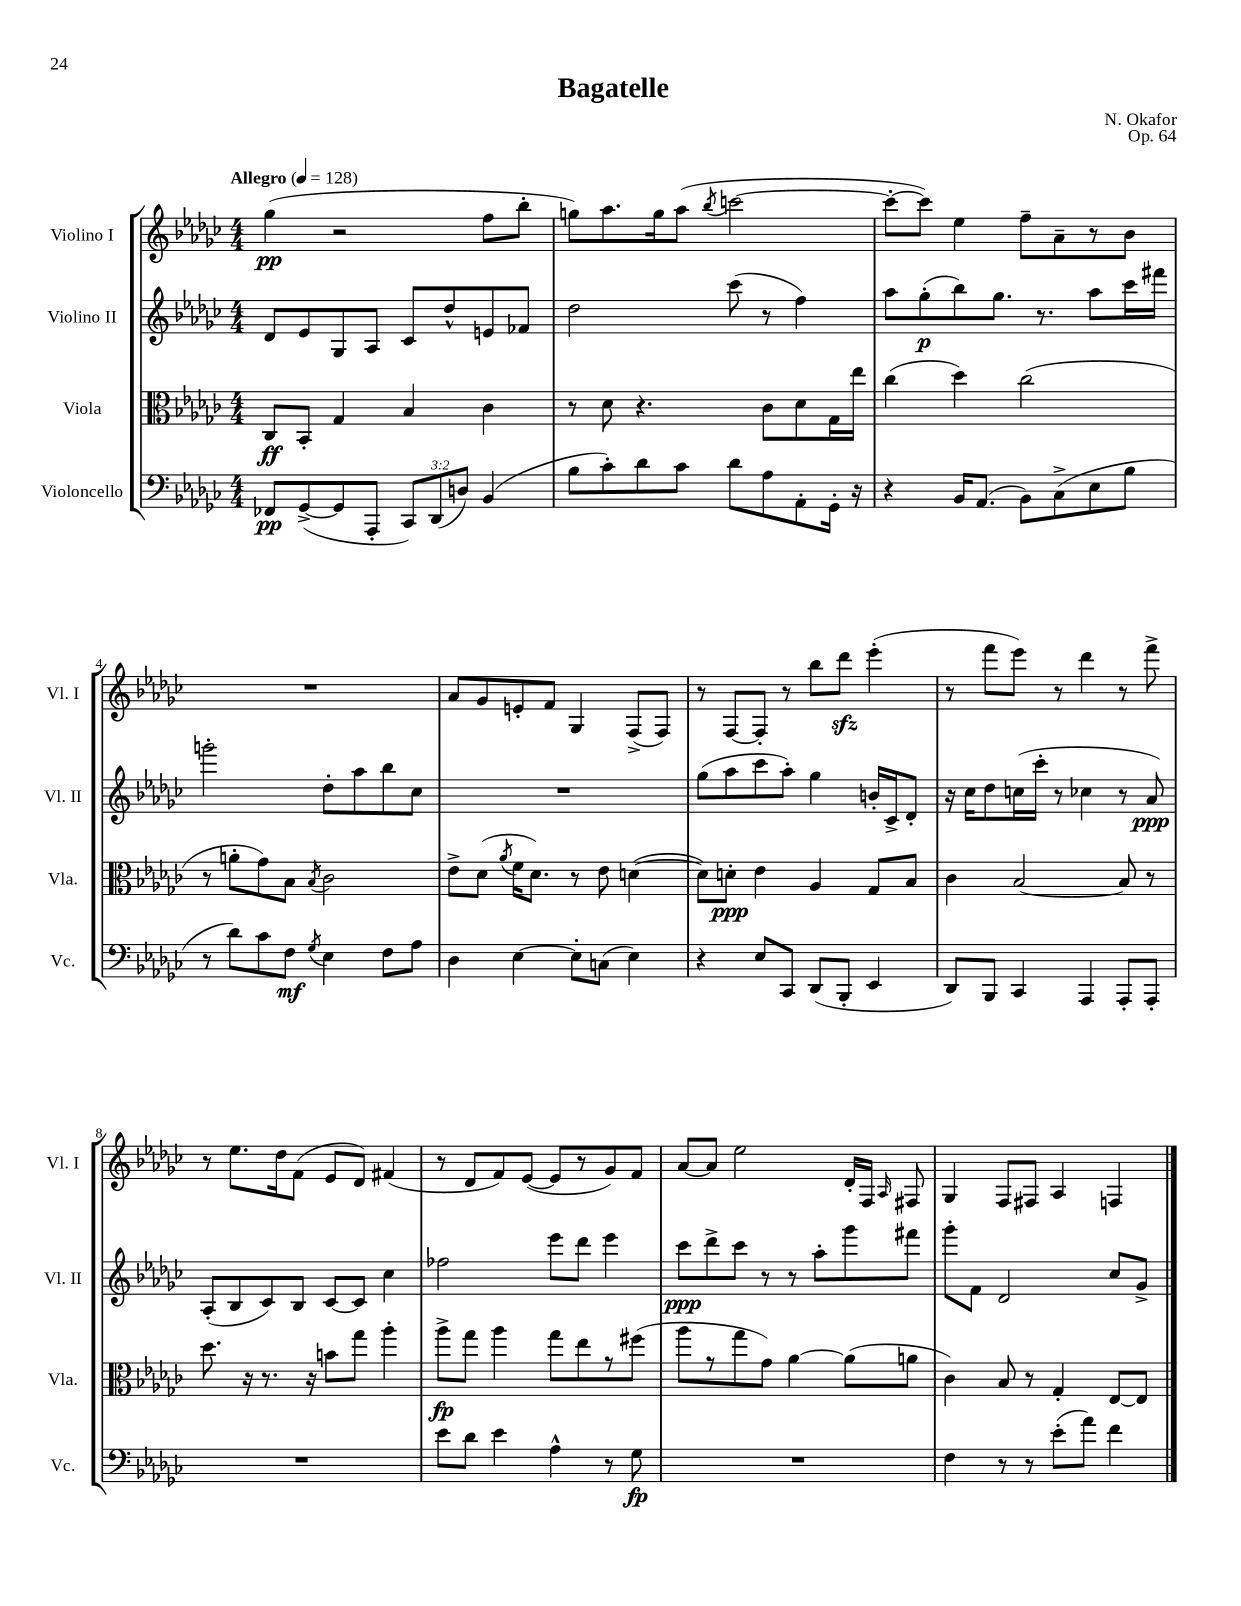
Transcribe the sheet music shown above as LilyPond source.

\header { title = "Bagatelle" composer = "N. Okafor" opus = "Op. 64" }
<<
\new StaffGroup <<
\new Staff = "s0" \with { instrumentName = "Violino I" shortInstrumentName = "Vl. I" } {
    \clef treble \key ges \major \numericTimeSignature \time 4/4 \tempo "Allegro" 4 = 128
    \autoBeamOff ges''4\pp( r2 f''8[ bes''8]-. |
    g''8[) aes''8. g''16 aes''8]( \acciaccatura { bes''8 } c'''2~ |
    c'''8[~-. c'''8]) ees''4 f''8[-- aes'8-- r8 bes'8] |
    R1 |
    aes'8[ ges'8 e'8-. f'8] ges4 f8[->( f8]) |
    r8 f8[~ f8]-. r8 bes''8[ des'''8]\sfz ees'''4-.( |
    r8 f'''8[ ees'''8]) r8 des'''4 r8 f'''8-> |
    r8 ees''8.[ des''16 f'8]( ees'8[ des'8]) fis'4( |
    r8 des'8[ f'8) ees'8]~( ees'8[ r8 ges'8) f'8] |
    aes'8[~ aes'8] ees''2 des'16[-. f16] \grace { aes16 } fis8 |
    ges4 f8[ fis8] aes4 f4 \bar "|." |
}
\new Staff = "s1" \with { instrumentName = "Violino II" shortInstrumentName = "Vl. II" } {
    \clef treble \key ges \major \numericTimeSignature \time 4/4
    \autoBeamOff des'8[ ees'8 ges8 aes8] ces'8[ des''8-^ e'8 fes'8] |
    des''2 ces'''8( r8 f''4) |
    aes''8[ ges''8-.\p( bes''8) ges''8.] r8. aes''8[ ces'''16 fis'''16] |
    g'''2-. des''8[-. aes''8 bes''8 ces''8] |
    R1 |
    ges''8[( aes''8 ces'''8 aes''8]-.) ges''4 b'16[-. ces'16-> des'8]-. |
    r16 ces''16[ des''8 c''16( ces'''16]-. r8 ces''4 r8 aes'8\ppp) |
    aes8[-.( bes8 ces'8) bes8] ces'8[~ ces'8] ces''4 |
    fes''2 ees'''8[ des'''8] ees'''4 |
    ces'''8[\ppp des'''8-> ces'''8] r8 r8 aes''8[-. ges'''8 fis'''8] |
    ges'''8[-. f'8] des'2 ces''8[ ges'8]-> \bar "|." |
}
\new Staff = "s2" \with { instrumentName = "Viola" shortInstrumentName = "Vla." } {
    \clef alto \key ges \major \numericTimeSignature \time 4/4
    \autoBeamOff ces8[\ff bes,8]-. ges4 bes4 ces'4 |
    r8 des'8 r4. ces'8[ des'8 ges16 ees''16] |
    ces''4( des''4) ces''2( |
    r8 a'8[-. ges'8) bes8] \acciaccatura { bes8 } ces'2 |
    ees'8[-> des'8]( \acciaccatura { aes'8 } f'16[ des'8.]) r8 ees'8 d'4~( |
    d'8[) d'8]-.\ppp ees'4 aes4 ges8[ bes8] |
    ces'4 bes2~ bes8 r8 |
    des''8. r16 r8. r16 b'8[ ges''8] aes''4-. |
    aes''8[->\fp ges''8] aes''4 ges''8[ ees''8 r8 fis''8]( |
    aes''8[ r8 ges''8 ges'8]) aes'4~ aes'8[( a'8] |
    ces'4) bes8 r8 ges4-. ees8[~ ees8] \bar "|." |
}
\new Staff = "s3" \with { instrumentName = "Violoncello" shortInstrumentName = "Vc." } {
    \clef bass \key ges \major \numericTimeSignature \time 4/4 \override Staff.TupletNumber.text = #tuplet-number::calc-fraction-text
    \autoBeamOff fes,8[\pp ges,8~->( ges,8 aes,,8]-. \tuplet 3/2 { ces,8[) des,8( d8]) } bes,4( |
    bes8[ ces'8-.) des'8 ces'8] des'8[ aes8 aes,8-. ges,16]-. r16 |
    r4 bes,16[ aes,8.]( bes,8[) ces8->( ees8 bes8] |
    r8 des'8[) ces'8 f8]\mf \acciaccatura { ges8 } ees4 f8[ aes8] |
    des4 ees4~ ees8[-. c8]( ees4) |
    r4 ees8[ ces,8] des,8[( bes,,8]-. ees,4 |
    des,8[) bes,,8] ces,4 aes,,4 aes,,8[-. aes,,8]-. |
    R1 |
    ees'8[ des'8] ees'4 aes4-^ r8 ges8\fp |
    R1 |
    f4 r8 r8 ees'8[-.( aes'8]) f'4 \bar "|." |
}
>>
>>
